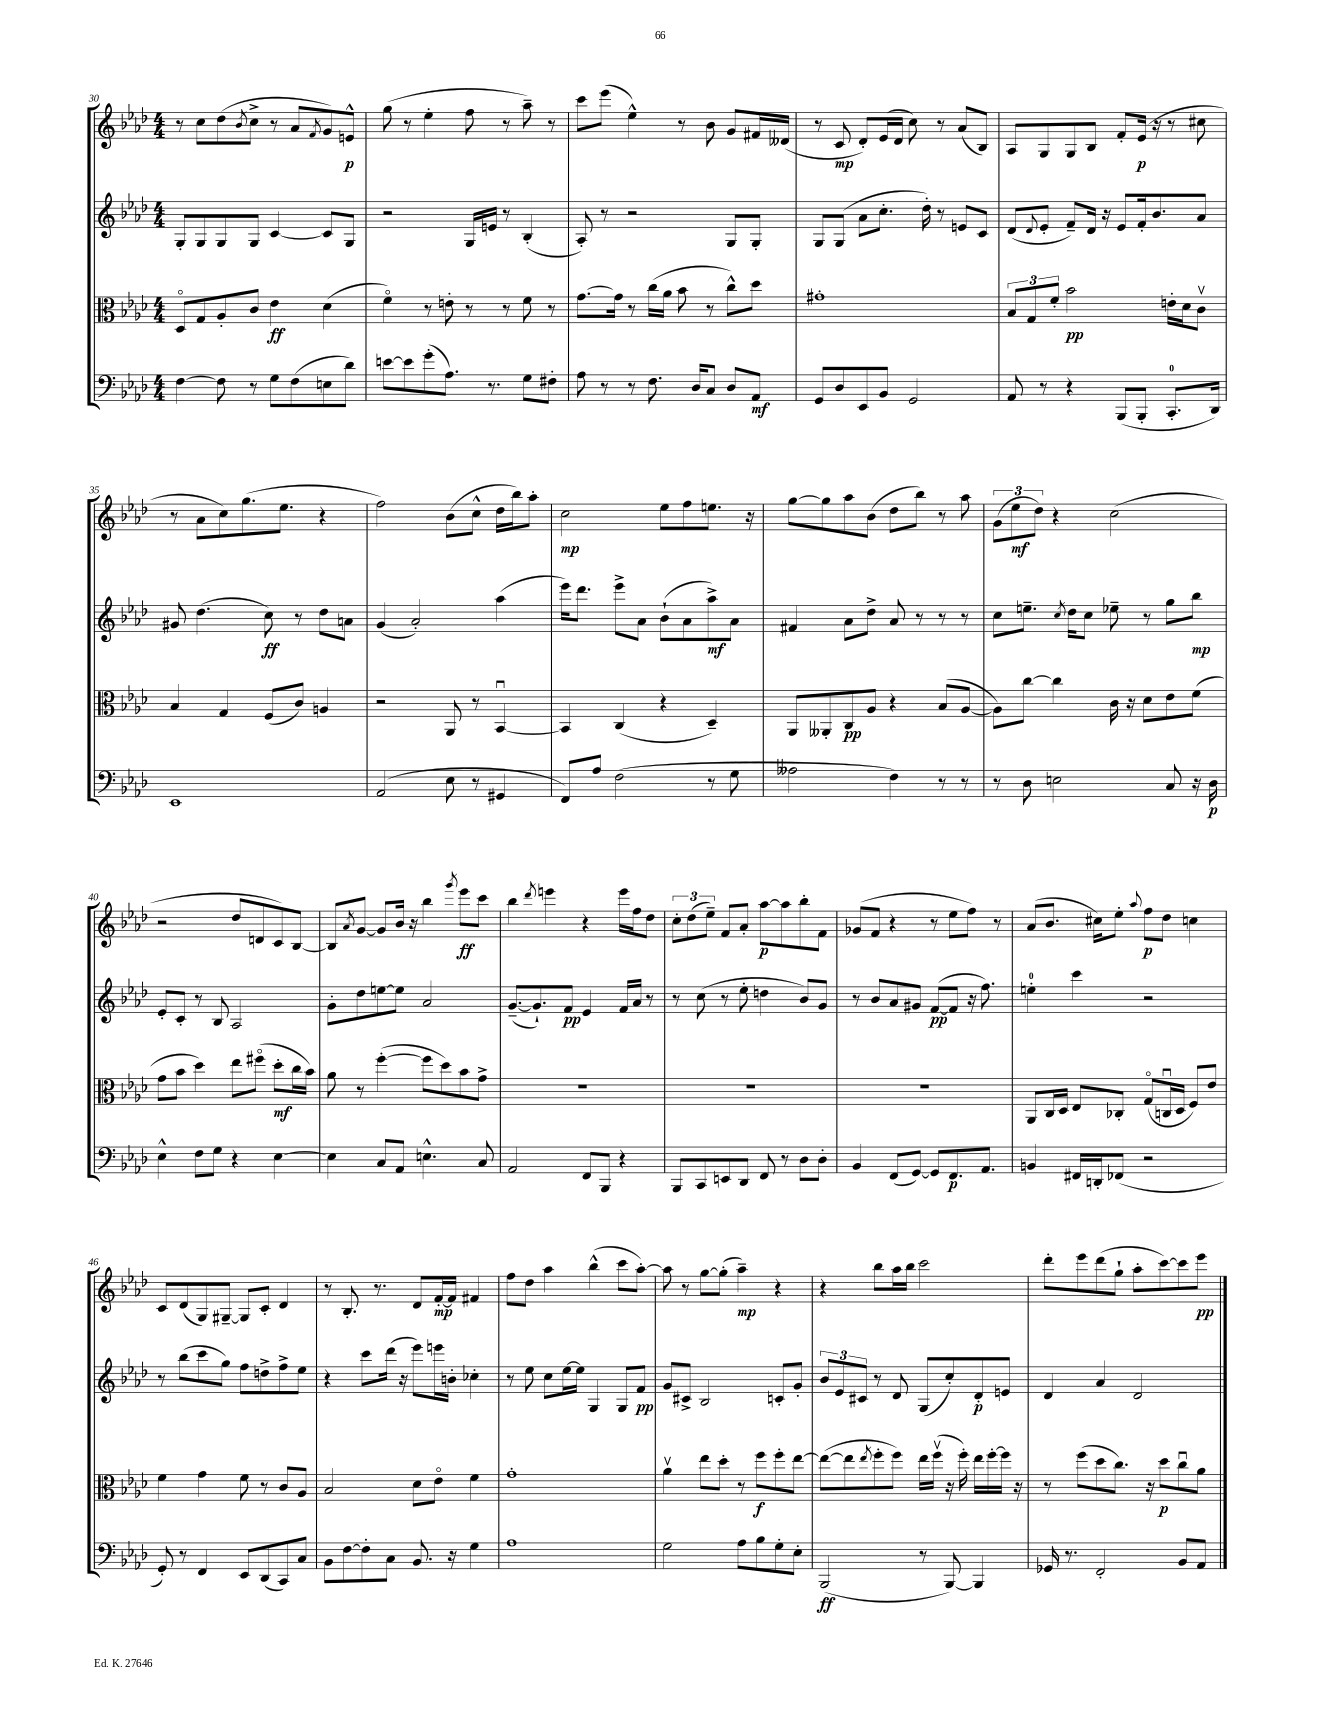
<<
\new StaffGroup <<
\new Staff = "s0" {
    \clef treble \key aes \major \numericTimeSignature \time 4/4
    r8 c''8 des''8( \acciaccatura { bes'8 } c''8-> r8 aes'8 \acciaccatura { f'8 } g'8) e'8-^\p |
    g''8( r8 ees''4-. f''8 r8 aes''8--) r8 |
    c'''8 ees'''8( ees''4-^) r8 bes'8 g'8 fis'16 deses'16( |
    r8 c'8\mp des'8-.) ees'16( des'16 c''8) r8 aes'8( bes8) |
    aes8 g8 g8 bes8 f'8-. ees'16\p( r16 r8 cis''8 |
    r8 aes'8 c''8) g''8.( ees''8. r4 |
    f''2) bes'8( c''8-^ des''16 bes''16) aes''8-. |
    c''2\mp ees''8 f''8 e''8. r16 |
    g''8~ g''8 aes''8 bes'8( des''8 bes''8) r8 aes''8 |
    \tuplet 3/2 { g'8( ees''8\mf des''8) } r4 c''2( |
    r2 des''8 d'8 c'8) bes8~ |
    bes8 \acciaccatura { aes'8 } g'8~ g'8 bes'16 r16 bes''4 \acciaccatura { g'''8 } ees'''8\ff c'''8 |
    bes''4 \acciaccatura { des'''8 } e'''4 r4 e'''16 f''16 des''8 |
    \tuplet 3/2 { c''8-. des''8( ees''8--) } f'8 aes'8-. aes''8~\p aes''8 bes''8-. f'8 |
    ges'8( f'8 r4 r8 ees''8 f''8) r8 |
    aes'8( bes'8. cis''16) ees''8-. \appoggiatura { aes''8 } f''8\p des''8 c''4 |
    c'8 des'8( g8) gis8~-- gis8 c'8-. des'4 |
    r8 bes8.-. r8. des'8 f'16~-.\mp f'16 fis'4 |
    f''8 des''8 aes''4 bes''4-^( c'''8 aes''8~-.) |
    aes''8 r8 g''8~ g''8-.( aes''4--\mp) r4 |
    r4 bes''8 aes''16 bes''16 c'''2 |
    des'''8-. ees'''8 des'''8( g''8-! aes''8-. c'''8~) c'''8 ees'''8\pp \bar "|." |
}
\new Staff = "s1" {
    \clef treble \key aes \major \numericTimeSignature \time 4/4
    g8-. g8 g8 g8 c'4~ c'8 g8 |
    r2 g16 e'16 r8 bes4-.( |
    aes8-.) r8 r2 g8 g8-. |
    g8 g8( aes'8 c''8.-. des''16-.) r8 e'8 c'8 |
    des'8( \appoggiatura { des'8 } ees'8-. f'8--) des'16 r16 ees'8 f'16-. bes'8. aes'8 |
    gis'8 des''4.( c''8\ff) r8 des''8 a'8 |
    g'4( aes'2-.) aes''4( |
    ees'''16) des'''8. ees'''8-> aes'8 bes'8-!( aes'8 aes''8->\mf) aes'8 |
    fis'4 aes'8 des''8-> aes'8 r8 r8 r8 |
    c''8 e''8.-- \acciaccatura { c''8 } des''16 c''8 ees''8-- r8 g''8 bes''8\mp |
    ees'8-. c'8-. r8 bes8 aes2 |
    g'8-. des''8 e''8~ e''8 aes'2 |
    g'8.~--( g'8.-!) f'8\pp ees'4 f'16 aes'16 r8 |
    r8 c''8( r8 ees''8-. d''4 bes'8) g'8 |
    r8 bes'8 aes'8 gis'8 f'8~\pp( f'8 r16 f''8.) |
    e''4-0-. c'''4 r2 |
    r8 bes''8( c'''8 g''8) f''8 d''8-> f''8-> ees''8 |
    r4 c'''8 des'''16( r16 ees'''8) e'''16 b'16-. ces''4-. |
    r8 ees''8 c''8 ees''16~ ees''16 g4 g8 f'8\pp |
    g'8 cis'8-> bes2 c'8-. g'8-. |
    \tuplet 3/2 { bes'8 ees'8 cis'8 } r8 des'8 g8( c''8-.) des'8-.\p e'8 |
    des'4 aes'4 des'2 \bar "|." |
}
\new Staff = "s2" {
    \clef alto \key aes \major \numericTimeSignature \time 4/4
    des8\flageolet g8 aes8-. c'8 ees'4\ff des'4( |
    f'4\flageolet) r8 e'8-. r8 r8 f'8 r8 |
    g'8.~ g'16 r8 c''16( aes'16 bes'8 r8 c''8-^) des''8 |
    gis'1-. |
    \tuplet 3/2 { bes8 g8 f'8-. } bes'2\pp e'16-. des'16 c'8\upbow |
    bes4 g4 f8( c'8) a4 |
    r2 aes,8 r8 bes,4~\downbow |
    bes,4 c4( r4 des4--) |
    aes,8 aeses,8-. c8\pp aes8 r4 bes8( aes8~ |
    aes8) c''8~ c''4 c'16 r16 des'8 ees'8 f'8( |
    g'8 bes'8 des''4) ees''8 fis''8\flageolet( des''8-.\mf c''16 bes'16) |
    aes'8 r8 f''4~-.( f''8 des''8) bes'8 g'8-> |
    R1 |
    R1 |
    R1 |
    aes,8 c16 des16 ees8 ces8-. g8\flageolet( c16\downbow des16 f8) ees'8 |
    f'4 g'4 f'8 r8 c'8 aes8 |
    bes2 des'8 ees'8\flageolet f'4 |
    g'1-. |
    aes'4\upbow ees''8 des''8-. r8 f''8\f f''8-. ees''8~ |
    ees''8~( ees''8 \acciaccatura { ees''8 } f''8-. f''8) ees''16 f''16\upbow( r16 f''16-.) ees''16 f''16~-. f''16 r16 |
    r8 f''8( des''8 c''8.) r16 des''8\p c''8\downbow aes'8 \bar "|." |
}
\new Staff = "s3" {
    \clef bass \key aes \major \numericTimeSignature \time 4/4
    f4~ f8 r8 g8 f8( e8 des'8) |
    e'8~ e'8 g'8-.( aes8.) r8. g8 fis8-. |
    aes8 r8 r8 f8. des16 c8 des8 aes,8\mf |
    g,8 des8 ees,8 bes,8 g,2 |
    aes,8 r8 r4 bes,,8( bes,,8-. c,8.-0-. des,16) |
    ees,1 |
    aes,2( ees8 r8 gis,4 |
    f,8) aes8 f2( r8 g8 |
    aeses2 f4) r8 r8 |
    r8 des8 e2 c8 r16 des16\p |
    ees4-^ f8 g8 r4 ees4~ |
    ees4 c8 aes,8 e4.-^ c8 |
    aes,2 f,8 bes,,8 r4 |
    bes,,8 c,8 e,8 des,8 f,8 r8 des8 des8-. |
    bes,4 f,8( g,8~) g,8 f,8.\p aes,8. |
    b,4 fis,16 d,16-. fes,8( r2 |
    g,8-.) r8 f,4 ees,8 des,8( c,8) c8 |
    bes,8 f8~ f8-. c8 bes,8. r16 g4 |
    aes1 |
    g2 aes8 bes8 g8-. ees8-. |
    bes,,2\ff( r8 bes,,8~) bes,,4 |
    ges,16 r8. f,2-. bes,8 aes,8 \bar "|." |
}
>>
>>
\layout { \context { \Score currentBarNumber = #30 } }
